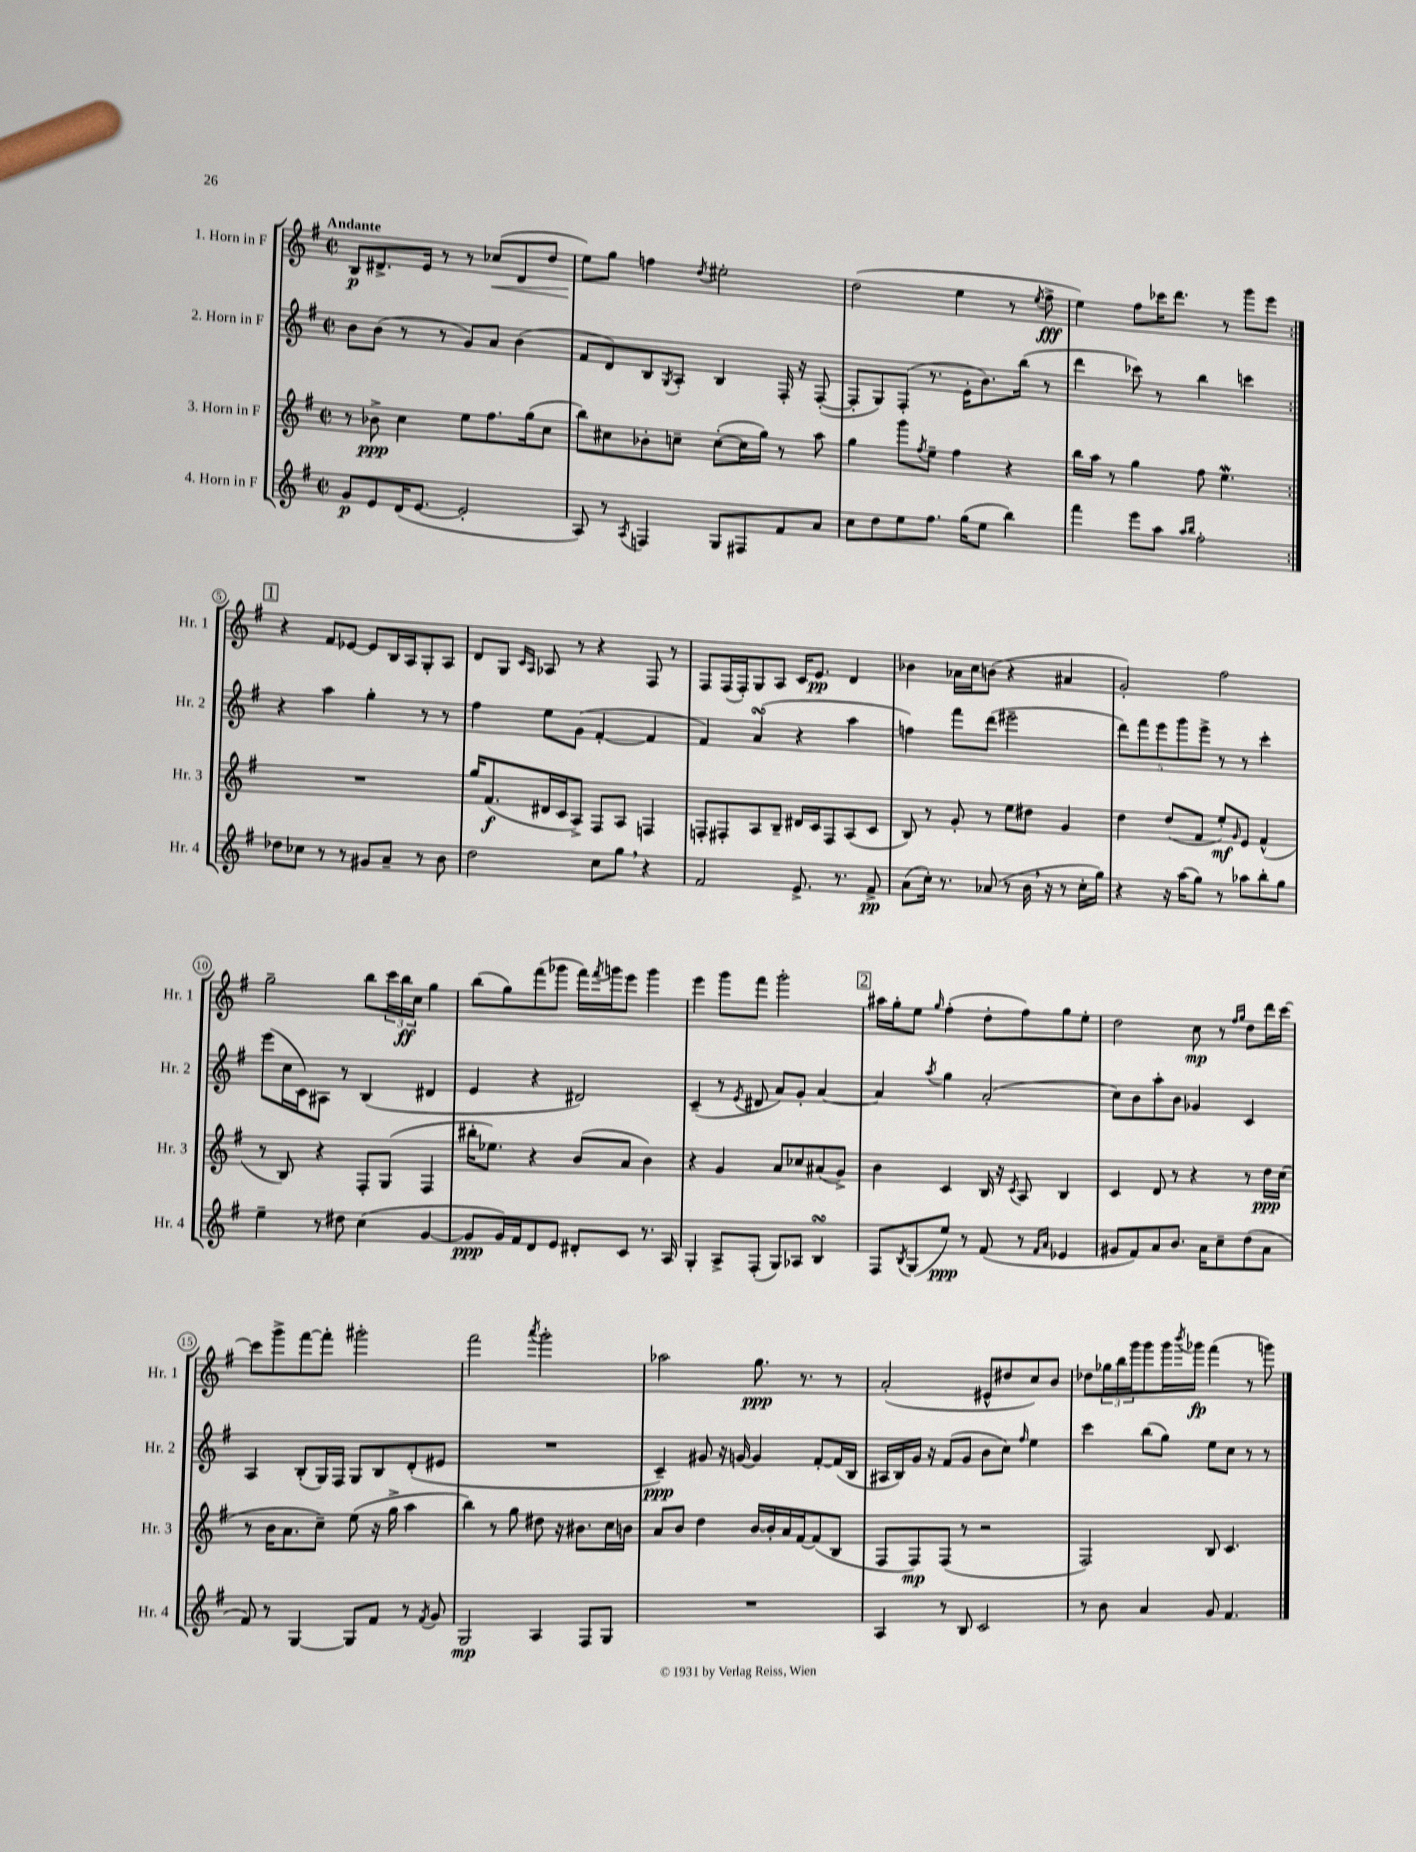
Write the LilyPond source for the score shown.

<<
\new StaffGroup <<
\new Staff = "s0" \with { instrumentName = "1. Horn in F" shortInstrumentName = "Hr. 1" } {
    \clef treble \key g \major \defaultTimeSignature \time 2/2 \tempo "Andante"
    \repeat volta 2 { b8\p dis'8.-> e'16 r8 r8 ces''8\<( dis'8 d''8 |
    e''8\!) g''8 f''4 \acciaccatura { d''8 } eis''2-. |
    d''2( e''4 r8 \acciaccatura { e''8 } fis''8->\fff |
    e''4) fis''8 ces'''16 d'''8. r8 g'''8 e'''8 | }
    \mark \markup { \box "1" } r4 fis'8 ees'8~ ees'8 b16 a16 g8-. a8 |
    d'8 g8 \grace { c'16 a16 } aes8 r8 r4 fis8 r8 |
    fis8 fis16( fis16-.) g8 a8 c'16 e'8.\pp d'4 |
    bes'4 aes'16 c''16 b'8( r4 ais'4 |
    g'2-.) fis''2 |
    g''2-- b''8 \tuplet 3/2 { c'''16 b''16\ff c''16 } g''4 |
    b''8( g''8) fis'''8( ges'''8 fis'''16) \acciaccatura { fis'''8 } g'''16 e'''8 g'''4 |
    e'''4 g'''8 fis'''8 g'''2-. |
    \mark \markup { \box "2" } ais''16 g''16-. e''8 \grace { g''16 } fis''4-.( d''8-. fis''8) g''8 e''8-. |
    d''2 c''8\mp r8 \grace { fis''16 g''16 } d''8 d'''16 c'''16~ |
    c'''8 g'''8-> fis'''8~ fis'''8-. gis'''2-. |
    fis'''2 \acciaccatura { a'''8 } g'''2-. |
    aes''2 g''8.\ppp r8. r8 |
    a'2-.( eis'8-^ dis''8 c''8) b'8 |
    des''8 \tuplet 3/2 { ges''16 b''16 g'''16 } g'''8 g'''16 \acciaccatura { b'''8 } ges'''16\fp fis'''4( r8 g'''8) \bar "|." |
}
\new Staff = "s1" \with { instrumentName = "2. Horn in F" shortInstrumentName = "Hr. 2" } {
    \clef treble \key g \major \defaultTimeSignature \time 2/2
    \repeat volta 2 { b'8 b'8( r8 r8 g'8) a'8 b'4( |
    fis'8 d'8) b8 \acciaccatura { g8 } a8-. b4 fis16-. r16 fis8~-.( |
    fis8-. g8) fis8-.( r8. e'16-. b'8.) b''16( r8 |
    d'''4 ces'''8) r8 b''4 c'''4 | }
    \mark \markup { \box "1" } r4 a''4 g''4-. r8 r8 |
    fis''4 e''8 g'8( fis'4~-. fis'4 |
    fis'4) a'4\turn( r4 a''4 |
    f''4) fis'''8 d'''8( eis'''2-- |
    \tuplet 5/4 { d'''8) fis'''8 e'''8 g'''8 e'''8-> } r8 r8 c'''4-. |
    e'''8( c''16 c'16) ais8 r8 b4( dis'4 |
    e'4 r4 dis'2) |
    c'4--( r8 \acciaccatura { e'8 } dis'8 a'8) g'8-. a'4~ |
    \mark \markup { \box "2" } a'4 \acciaccatura { a''8 } g''4 a'2-.( |
    c''8) b'8 a''8-. b'8 ges'4 c'4 |
    a4 b8-.( g16) fis16 g8 b8 d'8-.( eis'8 |
    R1 |
    c'4--\ppp) gis'8 r16 g'16~ g'4 fis'8~-. fis'16( b16 |
    ais16 b16) g'16 r16 fis'8( g'8 b'8 c''8) \grace { fis''16 } e''4 |
    c'''4 b''8( g''8) e''8 c''8 r8 r8 \bar "|." |
}
\new Staff = "s2" \with { instrumentName = "3. Horn in F" shortInstrumentName = "Hr. 3" } {
    \clef treble \key g \major \defaultTimeSignature \time 2/2
    \repeat volta 2 { r8 bes'8->\ppp c''4 e''8 fis''8. g''16( c''8 |
    b''8) cis''8 bes'8-. c''8-- c''8~-.( c''16 g''16) r8 a''8 |
    g''4 g'''8 \acciaccatura { fis''8 } e''8-- fis''4 r4 |
    b''16 a''16 r8 g''4 fis''8 e''4.\mordent | }
    \mark \markup { \box "1" } R1 |
    g''16 fis'8.\f( dis'16 c'16 a8->) fis8 a8 f4 |
    f8-. fis8-. a8 b8-- dis'16 c'16 fis8 a8( c'8 |
    b8) r8 g'8-. r8 e''8 dis''8 g'4 |
    d''4 d''8( fis'8 e''8-.\mf) \grace { g'16 } e'8 fis'4-^( |
    r8 b8) r4 fis8-. g8( fis4 |
    bis''16-. ees''8.) r4 b'8( a'8 b'4) |
    r4 g'4 a'8 ces''8 ais'8( g'8->) |
    \mark \markup { \box "2" } b'4 c'4 b16 r16 \acciaccatura { c'8 } a8 b4 |
    c'4 d'8 r8 r4 r8 d''16\ppp c''16( |
    r8 b'16 a'8. c''8--) e''8( r16 g''16-> a''4 |
    b''4) r8 g''8 dis''8 r16 bis'8. c''16 b'16 |
    a'8 b'8 d''4 b'16~ b'16-. a'16 fis'16~ fis'8( b8 |
    fis8 fis8\mp) fis8( r8 r2 |
    fis2) b8 c'4. \bar "|." |
}
\new Staff = "s3" \with { instrumentName = "4. Horn in F" shortInstrumentName = "Hr. 4" } {
    \clef treble \key g \major \defaultTimeSignature \time 2/2
    \repeat volta 2 { g'8\p e'8 d'16( e'8.~ e'2-. |
    a8) r8 \acciaccatura { a8 } f4 g8 fis8 fis'8 a'8 |
    c''8 d''8 e''8 fis''8. g''16( e''8 b''4) |
    fis'''4 e'''8 a''8 \grace { a''16 b''16 } fis''2-. | }
    \mark \markup { \box "1" } des''8 ces''8 r8 r8 gis'8 a'8-- r8 b'8 |
    d''2 c''8 g''8 \breathe r4 |
    fis'2 e'8.-> r8. fis'8->\pp |
    a'8( c''16-.) r8. aes'8( r8 b'16 \breathe r16 r8 c''16-. g''16) |
    r4 r16 a''16( g''8) r8 aes''8 b''8-. g''8 |
    e''4-- r8 dis''8 c''4( g'4~ |
    g'8\ppp g'16) fis'16 d'8 e'8 dis'8-. c'8 r8. a16 |
    g4-. a8-> fis8-.( g8) aes8 b4\turn |
    \mark \markup { \box "2" } fis8 \acciaccatura { b8 } g8( e''8\ppp) r8 fis'8( r8 \grace { fis'16 a'16 } ees'4 |
    gis'8 fis'8) a'8 b'8. a'16 c''8-- d''8( a'8 |
    fis'8) r8 g4~ g8 fis'8 r8 \acciaccatura { fis'8 } g'8 |
    g2\mp a4 fis8 g8 |
    R1 |
    a4 r8 b8 c'2 |
    r8 b'8 a'4 g'8 fis'4. \bar "|." |
}
>>
>>
\layout { \context { \Score \override BarNumber.stencil = #(make-stencil-circler 0.1 0.3 ly:text-interface::print) } }
